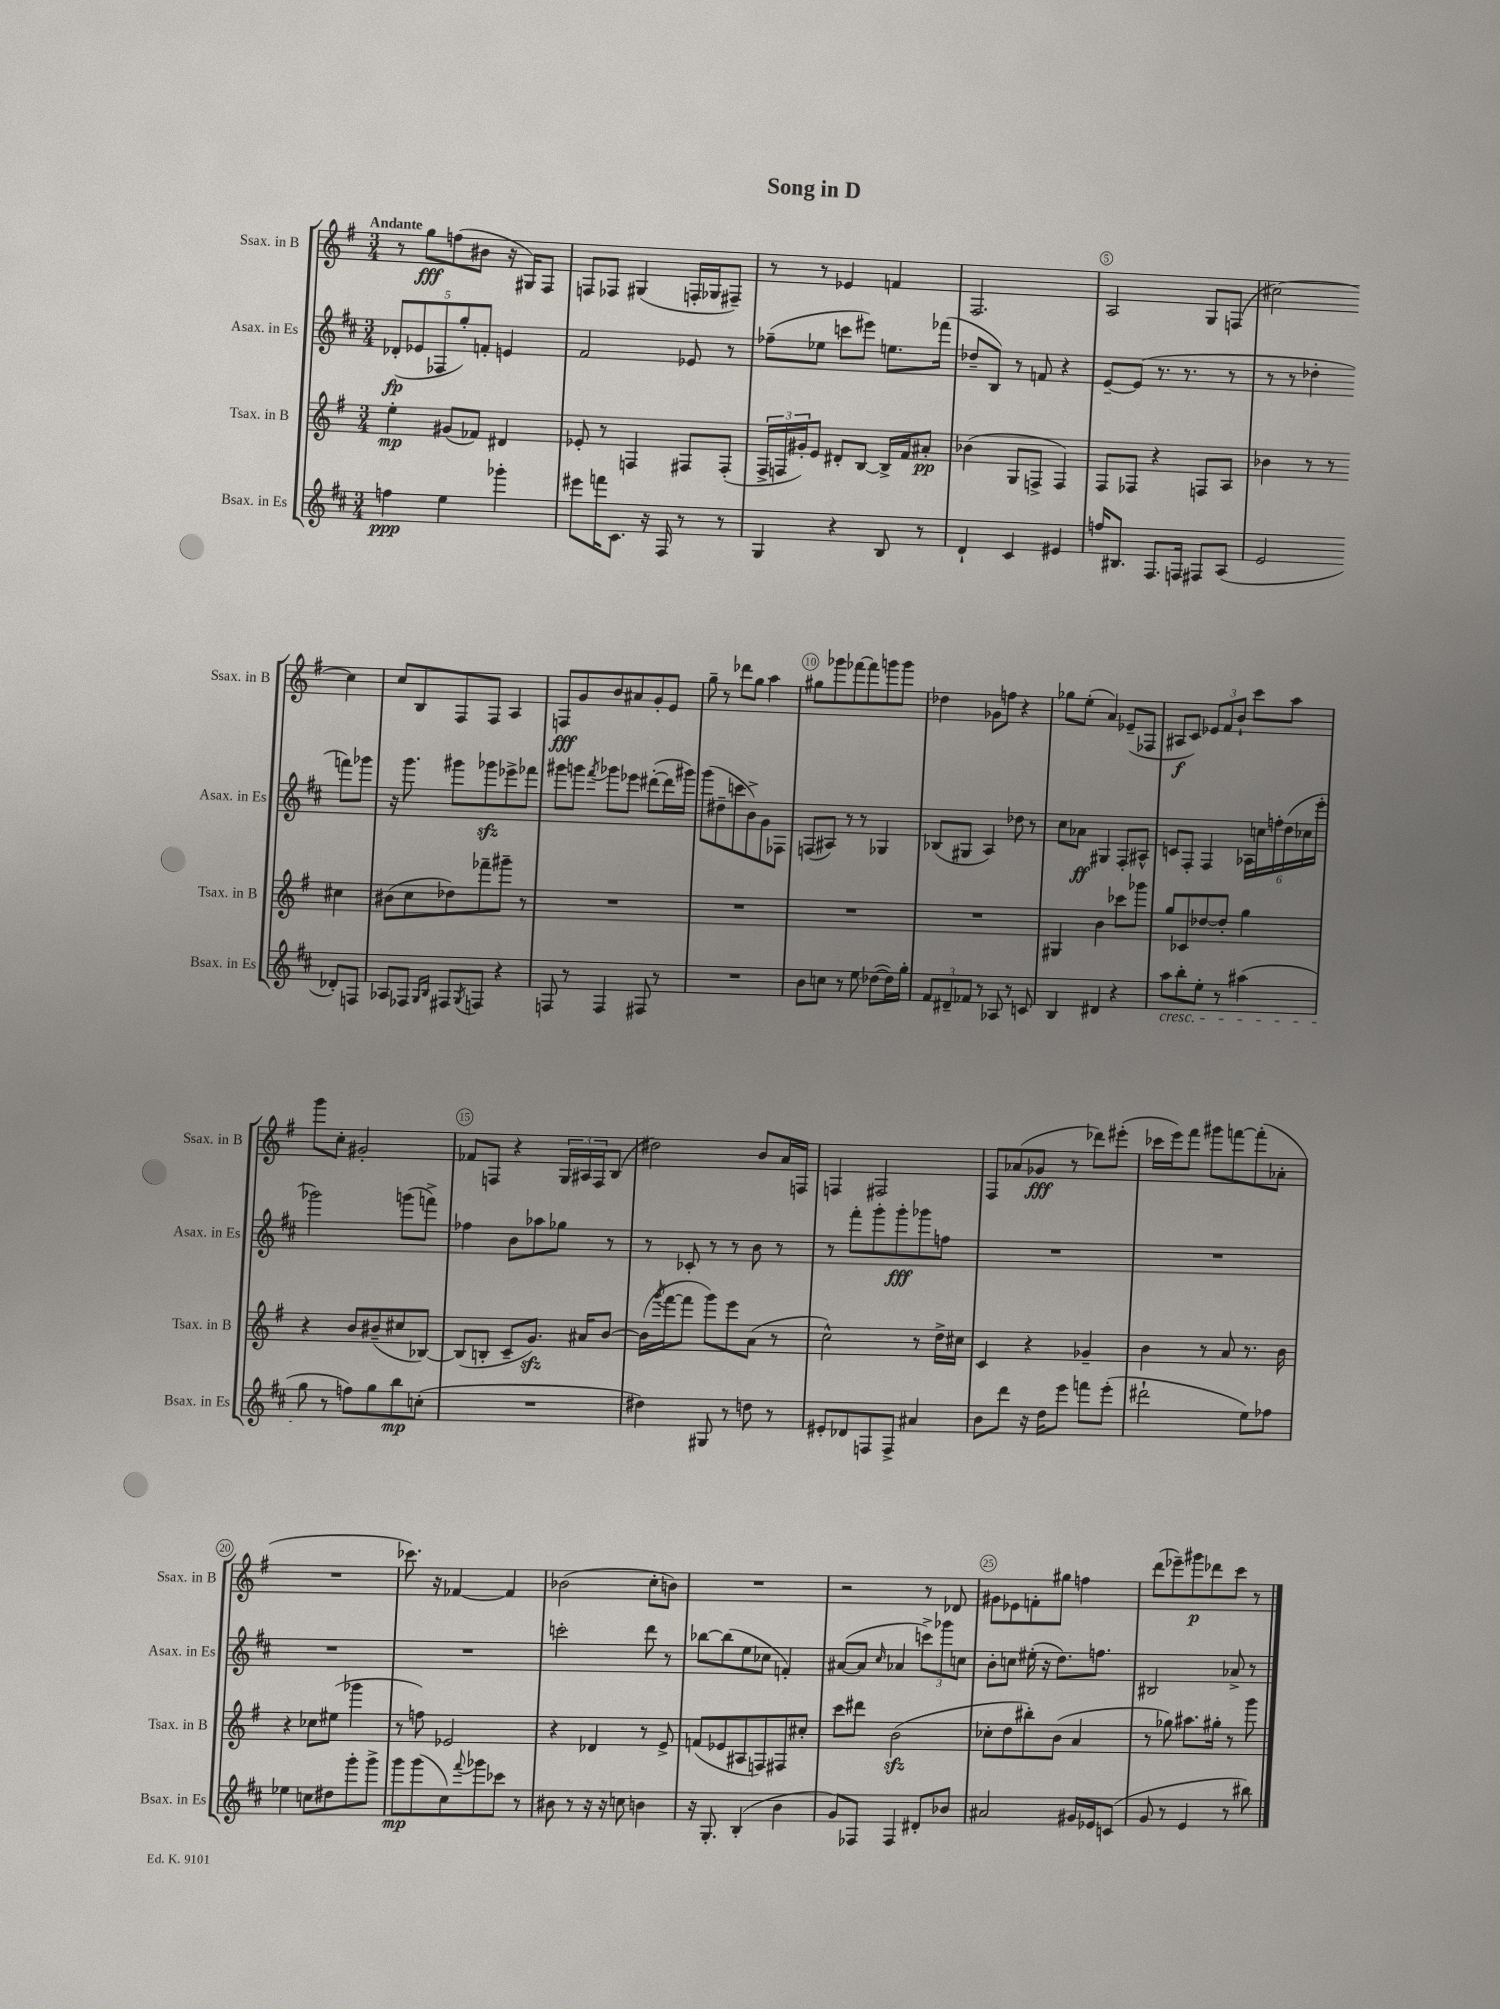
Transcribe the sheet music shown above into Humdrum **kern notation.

**kern	**dynam	**kern	**dynam	**kern	**dynam	**kern	**dynam
*part4	*part4	*part3	*part3	*part2	*part2	*part1	*part1
*staff4	*staff4	*staff3	*staff3	*staff2	*staff2	*staff1	*staff1
*I"Bsax. in Es	*	*I"Tsax. in B	*	*I"Asax. in Es	*	*I"Ssax. in B	*
*I'Bsax. in Es	*	*I'Tsax. in B	*	*I'Asax. in Es	*	*I'Ssax. in B	*
*clefG2	*	*clefG2	*	*clefG2	*	*clefG2	*
*k[f#c#]	*	*k[f#]	*	*k[f#c#]	*	*k[f#]	*
*M3/4	*	*M3/4	*	*M3/4	*	*M3/4	*
=1	=1	=1	=1	=1	=1	=1	=1
!	!	!	!	!	!	!LO:TX:a:B:t=Andante	!
4ffn\	ppp	4ee'\	mp	(10d-X'/L	fp	8r	.
.	.	.	.	10e-X/	.	.	.
.	.	.	.	.	.	8gg\L	fff
.	.	.	.	10F-X/	.	.	.
4ee\	.	(8g#X/L	.	.	.	(8ffn\	.
.	.	.	.	10gg'/)	.	.	.
.	.	8f-X/J)	.	.	.	8b#X\J	.
.	.	.	.	10fn'/J	.	.	.
4ggg-X'\	.	4d#X/	.	4en/	.	16r	.
.	.	.	.	.	.	16G#X/KL)	.
.	.	.	.	.	.	8F#/J	.
=2	=2	=2	=2	=2	=2	=2	=2
8eee#X\L	.	8e-X'/	.	2f#/	.	8Fn/L	.
16fffn\K	.	8r	.	.	.	8F-X/J	.
8.c#\J	.	.	.	.	.	.	.
.	.	4Fn/	.	.	.	(4G#X/	.
16r	.	.	.	.	.	.	.
16F#/	.	.	.	.	.	.	.
8r	.	8F#X/L	.	8e-X/	.	16Fn'/LL	.
.	.	.	.	.	.	16G-X/J	.
8r	.	(8F#'/J	.	8r	.	8F#X~/J)	.
=3	=3	=3	=3	=3	=3	=3	=3
4G/	.	24F#^/LL	.	(8ff-X~\L	.	8r	.
.	.	24Fn/	.	.	.	.	.
.	.	24g#X'/J)	.	.	.	.	.
.	.	8e/J	.	8ee-X\J	.	8r	.
4r	.	8d#X'/L	.	8cccn\L	.	4e-X/	.
.	.	[8B/J	.	8eee#X\J)	.	.	.
8B/	.	16B^/LL]	.	8.een\L	.	4fn/	.
.	.	16f#/J	.	.	.	.	.
8r	.	8a#X'/J	pp	.	.	.	.
.	.	.	.	(16fff-X\Jk	.	.	.
=4	=4	=4	=4	=4	=4	=4	=4
4d`/	.	(4b-X\	.	8dd-X~/L	.	2.F#/	.
.	.	.	.	8B/J)	.	.	.
4c#/	.	8G/L	.	8r	.	.	.
.	.	8Fn^/J	.	8fn/	.	.	.
4e#X/	.	4F/)	.	4r	.	.	.
=5	=5	=5	=5	=5	=5	=5	=5
16ffn/KL	.	8F#/L	.	[8e~/L	.	2A/	.
8.B#X/J	.	.	.	.	.	.	.
.	.	8F-X/J	.	(8e/J]	.	.	.
8.F#/L	.	4r	.	8.r	.	.	.
16Fn/Jk	.	.	.	8.r	.	.	.
8F#X/L	.	8Fn/L	.	.	.	8G/L	.
(8A/J	.	8A/J	.	8r	.	(8Fn/J	.
=6	=6	=6	=6	=6	=6	=6	=6
2e/	.	4b-X\	.	8r	.	[2cc#X\)	.
.	.	.	.	8r	.	.	.
.	.	8r	.	4dd-X'\	.	.	.
.	.	8r	.	.	.	.	.
8d-X'/L)	.	4cc#X\	.	8fffn\L)	.	4cc#\]	.
8Fn/J	.	.	.	8ggg-X\J	.	.	.
!!LO:LB:g=z
=7	=7	=7	=7	=7	=7	=7	=7
8A-X/L	.	(8b#X\L	.	16r	.	8cc/L	.
.	.	.	.	8.ggg\	.	.	.
8F-X/J	.	8cc\	.	.	.	8B/	.
16qqG/LL	.	.	.	.	.	.	.
16qqB/JJ	.	.	.	.	.	.	.
8F#X/L	.	8dd-X\)	.	8ggg#X\L	.	8F#/	.
8qG/	.	.	.	.	.	.	.
8Fn/J	.	8fff-X~\	.	8ggg-Xzz\	.	8F#/J	.
4r	.	8ggg#X~\J	.	8eee-X^\	.	4A/	.
.	.	8r	.	8fff-X\J	.	.	.
=8	=8	=8	=8	=8	=8	=8	=8
8Fn/	.	2.r	.	8ggg#X\L	.	8Fn/L	fff
8r	.	.	.	8gggn\J	.	8g/	.
.	.	.	.	8qfff#/	.	.	.
4F/	.	.	.	8ggg-X\L	.	8b/	.
.	.	.	.	8eee-X\J	.	8a#X/	.
8F#X/	.	.	.	([8ddd#X'\L	.	8g'/	.
8r	.	.	.	16ddd#\L]	.	8e/J	.
.	.	.	.	16ggg#X\JJ)	.	.	.
=9	=9	=9	=9	=9	=9	=9	=9
2.r	.	2.r	.	(8ggg\L	.	8gg~\	.
.	.	.	.	8dd#X~\	.	8r	.
.	.	.	.	8cccn\	.	8ddd-X\L	.
.	.	.	.	8b^\)	.	8gg\J	.
.	.	.	.	8g\	.	4aa\	.
.	.	.	.	8F-X\J	.	.	.
=10	=10	=10	=10	=10	=10	=10	=10
8b\L	.	2.r	.	(8Fn/L	.	8gg#X\L	.
8ccn\J	.	.	.	8A#X/J)	.	8ggg-X\	.
8r	.	.	.	8r	.	[8fff-X\	.
8ee\	.	.	.	8r	.	8fff-\]	.
([8dd-X\L	.	.	.	4G-X/	.	8gggn\	.
16dd-\L])	.	.	.	.	.	8ggg\J	.
16gg'\JJ	.	.	.	.	.	.	.
=11	=11	=11	=11	=11	=11	=11	=11
12f#/L	.	2.r	.	(8B-X/L	.	4dd-X\	.
12d#X~/	.	.	.	.	.	.	.
.	.	.	.	8G#X/J	.	.	.
12f-X/J	.	.	.	.	.	.	.
8r	.	.	.	4A/)	.	8g-X\L	.
8A-X/	.	.	.	.	.	8ffn\J	.
8r	.	.	.	8dd-X\	.	4r	.
8cn/	.	.	.	8r	.	.	.
=12	=12	=12	=12	=12	=12	=12	=12
4B/	.	4G#X/	.	8cc#\L	.	8gg-X\L	.
.	.	.	.	8a-X\J	ff	(8ee'\J	.
4d#X/	.	4b\	.	4G#X/	.	4a/)	.
4r	.	8ccc-X\L	.	8F#'/L	.	(8e-X~/L	.
.	.	8ggg-X\J	.	8A#X^^/J	.	8F-X/J	.
=13	=13	=13	=13	=13	=13	=13	=13
!LO:TX:b:i:t=cresc.	!	!	!	!	!	!	!
8aa\L	.	8gg/L	.	8cn/L	.	8A#X/L	f
8bb'\	.	8c-X/	.	8F#'/J	.	8c/J)	.
8ee'\J	.	[8dd-X/	.	4F#/	.	12e-X/L	.
.	.	.	.	.	.	12f#/	.
8r	.	8dd-'/J]	.	.	.	.	.
.	.	.	.	.	.	12b`/J	.
(4aa#X\	.	4gg\	.	24A-X\LL	.	8ccc\L	.
.	.	.	.	24ccn\	.	.	.
.	.	.	.	24ffn'\	.	.	.
.	.	.	.	(24dd\	.	8aa\J	.
.	.	.	.	24cc-X\	.	.	.
.	.	.	.	24eee'\JJ	.	.	.
!!LO:LB:g=z
=14	=14	=14	=14	=14	=14	=14	=14
8gg\	.	4r	.	2ggg-X\)	.	8ggg\L	.
8r	.	.	.	.	.	8cc'\J	.
8ffn\L)	.	8b/L	.	.	.	2g#X'/	.
8gg\	.	(8b#X~/	.	.	.	.	.
8bb\	mp	8cc#X/	.	(8gggn\L	.	.	.
(8ccn'\J	.	[8B-X/J)	.	8fffn^\J)	.	.	.
=15	=15	=15	=15	=15	=15	=15	=15
2.r	.	(8B-/L]	.	4ff-X\	.	8f-X/L	.
.	.	8Bn'/J	.	.	.	8Fn/J	.
.	.	8c~/L	.	8b\L	.	4r	.
.	.	8.gzz/J)	.	8aa-X\	.	.	.
.	.	.	.	8gg-X\J	.	24G/LL	.
.	.	.	.	.	.	24A#X/	.
.	.	16a#X/KL	.	.	.	.	.
.	.	.	.	.	.	24F/J	.
.	.	[8b/J	.	8r	.	(8B/J	.
=16	=16	=16	=16	=16	=16	=16	=16
4dd#X\)	.	(16b\LL]	.	8r	.	2dd#X\)	.
.	.	8qggg/	.	.	.	.	.
.	.	[16fff#\J	.	.	.	.	.
.	.	8fff#\J]	.	8c-X'/	.	.	.
8G#X/	.	8ggg\L)	.	8r	.	.	.
8r	.	8eee\	.	8r	.	.	.
8ddn\	.	(8a\J	.	8b\	.	8b/L	.
8r	.	8r	.	8r	.	16a/L	.
.	.	.	.	.	.	16Fn/JJ	.
=17	=17	=17	=17	=17	=17	=17	=17
8e#X'/L	.	2cc^^\)	.	8r	.	4Fn/	.
8d-X/	.	.	.	8fff#'\L	.	.	.
8Fn/	.	.	.	8ggg'\	.	2F#X/	.
8F^/J	.	.	.	8ggg'\	fff	.	.
4a#X/	.	8r	.	8ggg-X\	.	.	.
.	.	16dd^\LL	.	8ffn\J	.	.	.
.	.	16cc#X\JJ	.	.	.	.	.
=18	=18	=18	=18	=18	=18	=18	=18
8b\L	.	4c/	.	2.r	.	8F#/L	.
8ddd\J	.	.	.	.	.	(8a-X/	.
16r	.	4r	.	.	.	8g-X/J	fff
16dd\KL	.	.	.	.	.	.	.
8eee\J	.	.	.	.	.	8r	.
8fffn\L	.	4g-X~/	.	.	.	8ddd-X\L)	.
(8eee'\J	.	.	.	.	.	(8eee#X'\J	.
=19	=19	=19	=19	=19	=19	=19	=19
2ddd#X`\	.	4b\	.	2.r	.	16ccc-X\LL	.
.	.	.	.	.	.	16eee\J)	.
.	.	.	.	.	.	8fff#\J	.
.	.	8r	.	.	.	8ggg#X\L	.
.	.	8a/	.	.	.	[8fffn\	.
8ee\L)	.	8.r	.	.	.	(8fff'\]	.
8ff-X\J	.	.	.	.	.	8a-X'\J	.
.	.	16b\	.	.	.	.	.
!!LO:LB:g=z
=20	=20	=20	=20	=20	=20	=20	=20
4ee-X\	.	4r	.	2.r	.	2.r	.
8ccn\L	.	8cc-X\L	.	.	.	.	.
8dd#X\	.	(8ee#X\J	.	.	.	.	.
8ggg'\	.	4ggg-X\	.	.	.	.	.
8ggg^\J	.	.	.	.	.	.	.
=21	=21	=21	=21	=21	=21	=21	=21
8ggg\L	mp	8r	.	2.r	.	8.ccc-X\)	.
(8ggg\	.	8ffn\)	.	.	.	.	.
.	.	.	.	.	.	16r	.
8cc#\)	.	2e-X/	.	.	.	[4f-X/	.
8qqfff#/	.	.	.	.	.	.	.
8ggg-X\	.	.	.	.	.	.	.
8ccc-X\J	.	.	.	.	.	4f-/]	.
8r	.	.	.	.	.	.	.
=22	=22	=22	=22	=22	=22	=22	=22
8b#X\	.	4r	.	2cccn'\	.	(2b-X\	.
8r	.	.	.	.	.	.	.
16r	.	4d-X/	.	.	.	.	.
16r	.	.	.	.	.	.	.
8ccn\	.	.	.	.	.	.	.
4bn\	.	8r	.	8ddd\	.	8cc'\L	.
.	.	8e^/	.	8r	.	8bn\J)	.
=23	=23	=23	=23	=23	=23	=23	=23
16r	.	(8fn/L	.	[8bb-X\L	.	2.r	.
8.G'/	.	.	.	.	.	.	.
.	.	8e-X/	.	(8bb-\]	.	.	.
(4B'/	.	8A#X/	.	8ee\	.	.	.
.	.	8Fn/)	.	8cc-X\J	.	.	.
4b\	.	8F#X/	.	4fn'/)	.	.	.
.	.	8cc#X'/J	.	.	.	.	.
=24	=24	=24	=24	=24	=24	=24	=24
8g/L)	.	8ccc\L	.	([8a#X/L	.	2r	.
8F-X/J	.	8ddd#X\J	.	8a#/J]	.	.	.
.	.	.	.	16qqcc#/	.	.	.
4F-/	.	(2bzz\	.	4a-X/	.	.	.
8d#X'/L	.	.	.	12cccn^\L)	.	8r	.
.	.	.	.	12ggg-X\	.	.	.
8b-X/J	.	.	.	.	.	8d-X/	.
.	.	.	.	12ccn\J	.	.	.
=25	=25	=25	=25	=25	=25	=25	=25
2a#X/	.	8cc-X'\L	.	8b'\L	.	8g#X\L	.
.	.	8dd\	.	8ccn\J	.	8e-X\	.
.	.	8bb#X'\)	.	(16ee#X'\	.	8fn'\	.
.	.	.	.	16r	.	.	.
.	.	(8b\J	.	8.dd\L)	.	8gg#X\J	.
16g#X/LL	.	4a/	.	.	.	4ffn\	.
16e-X/J	.	.	.	8.ffn\J	.	.	.
(8cn/J	.	.	.	.	.	.	.
=26	=26	=26	=26	=26	=26	=26	=26
8g/	.	8r	.	2B#X/	.	(8ddd\L	.
8r	.	8gg-X\)	.	.	.	8eee-X~\)	.
4e/	.	8.aa#X\L	.	.	.	8ggg#X\	p
.	.	.	.	.	.	8ddd-X\	.
.	.	16gg#X'\Jk	.	.	.	.	.
8r	.	8r	.	8a-X^/	.	8ccc\J	.
8bb#X\)	.	8ggg\	.	8r	.	8r	.
==	==	==	==	==	==	==	==
*-	*-	*-	*-	*-	*-	*-	*-
